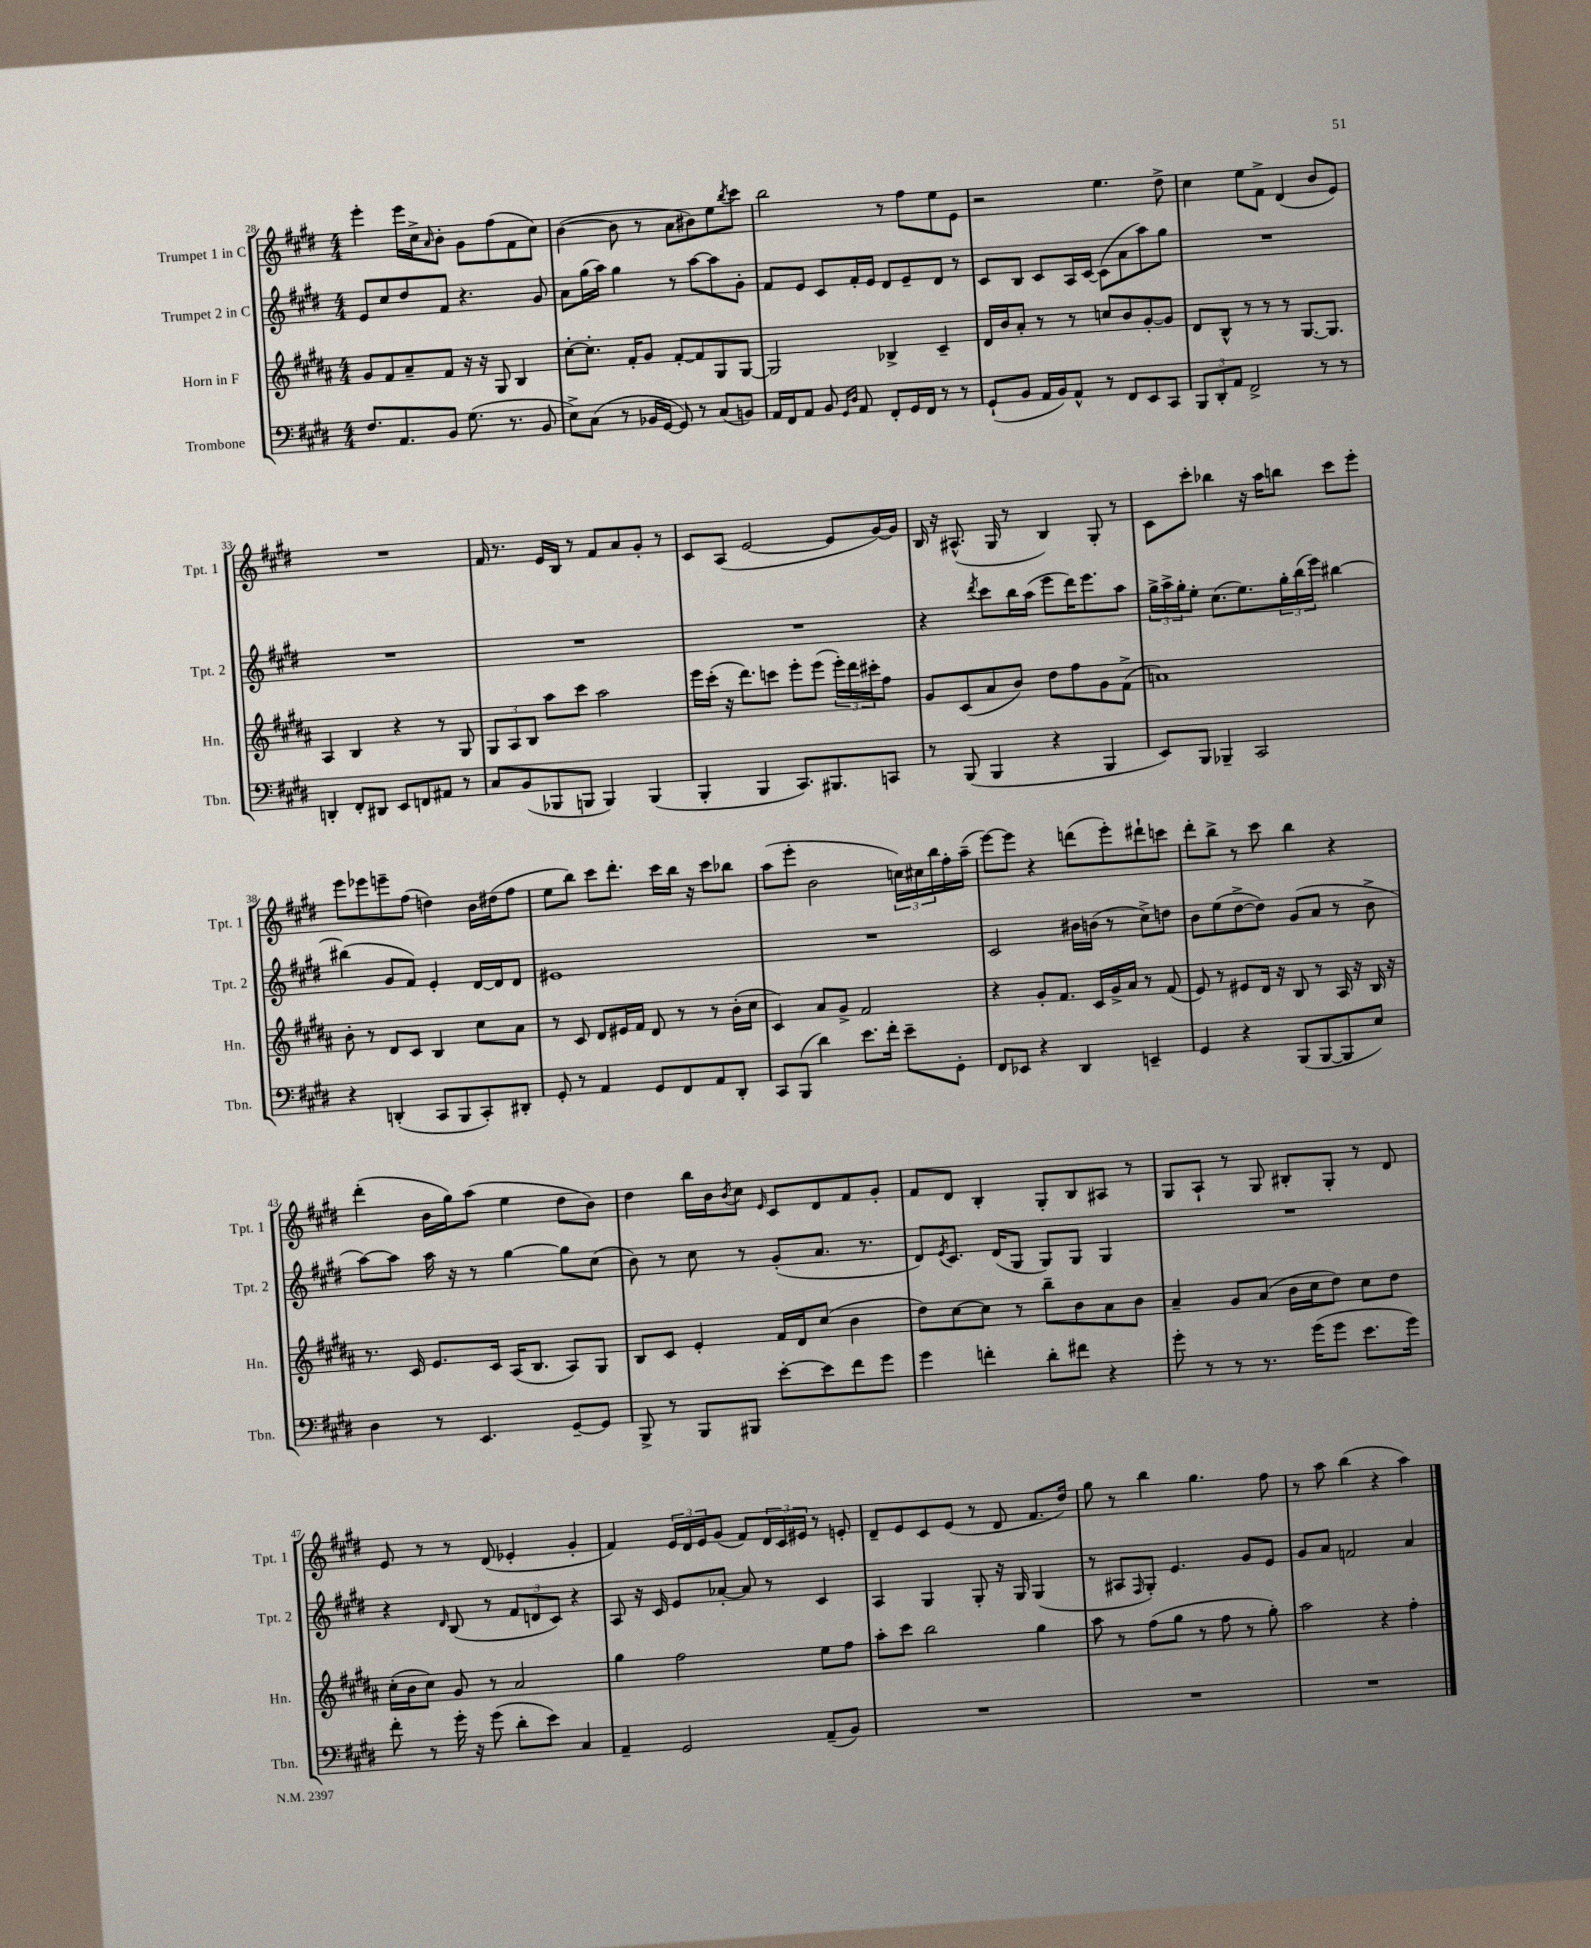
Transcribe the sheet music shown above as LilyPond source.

<<
\new StaffGroup <<
\new Staff = "s0" \with { instrumentName = "Trumpet 1 in C" shortInstrumentName = "Tpt. 1" } {
    \clef treble \key e \major \numericTimeSignature \time 4/4
    e'''4-. e'''16 cis''16-> \grace { a'16 } b'8-. gis'8 fis''8( fis'8 cis''8) |
    b'4~( b'8 r8 a'8 bis'8) e''8 \acciaccatura { b''8 } cis'''8 |
    b''2 r8 fis''8 e''8 e'8 |
    r2 e''4. dis''8-> |
    cis''4 e''8 fis'8-> dis'4( b'8 e'8) |
    R1 |
    fis'16 r8. e'16 b16 r8 fis'8 a'8 gis'8-. r8 |
    cis'8 a8( e'2~ e'8 gis'16~) gis'16 |
    b16 r16 ais8.-^( gis16 r8 b4) gis8-. r8 |
    cis'8 cis'''8-. bes''4 r16 a''16 b''8 cis'''8 e'''8-. |
    e'''8 ees'''8 e'''8-- fis''8( d''4) b'16 dis''16( fis''8 |
    e''8 b''8) cis'''8 dis'''8.-. cis'''16 b''16 r16 cis'''8 bes''8 |
    a''8( e'''8-. b'2 \tuplet 3/2 { c''16) cis''16 b''16 } fis''16-. a''16--( |
    e'''8~) e'''8 r4 d'''8( e'''8-.) dis'''8-! c'''8 |
    dis'''8-. b''8-> r8 cis'''8 b''4 r4 |
    dis'''4-.( b'16 gis''16) a''8( e''4 dis''8 b'8) |
    dis''4 b''16 b'16 \acciaccatura { b'8 } cis''8 \grace { e'16 } cis'8 dis'8 fis'8 gis'8-. |
    fis'8 dis'8 b4-. gis8-. b8 ais8 r8 |
    gis8 a8-! r8 gis8 bis8-. gis8-. r8 dis'8 |
    e'8 r8 r8 dis'8( ees'4-. gis'4-. |
    fis'4) \tuplet 3/2 { e'16 dis'16 e'16 } gis'8( fis'8) \tuplet 3/2 { dis'16 cis'16 eis'16 } r8 e'8-. |
    dis'8-- e'8 cis'8 e'8( r8 dis'8 fis'8. dis''16) |
    gis''8 r8 b''4 gis''4. fis''8 |
    r8 a''8 b''4( r4 a''4) \bar "|." |
}
\new Staff = "s1" \with { instrumentName = "Trumpet 2 in C" shortInstrumentName = "Tpt. 2" } {
    \clef treble \key e \major \numericTimeSignature \time 4/4
    e'8 cis''8 dis''8 fis'8 r4. gis'8 |
    a'8 gis''16( a''16) gis''4 r8 a''8~ a''8 gis'8-. |
    fis'8 e'8 cis'8 fis'16-. e'16 dis'8 e'8-- dis'8 r8 |
    cis'8 b8 cis'8 a16 cis'16~ cis'8( a'8 a''8) gis''8 |
    R1 |
    R1 |
    R1 |
    R1 |
    r4 \acciaccatura { dis'''8 } cis'''8 b''16 a''16( e'''8 dis'''16) e'''8. a''8 |
    \tuplet 3/2 { gis''16-> a''16-> gis''16-. } e''8-. cis''8.( e''8.) \tuplet 3/2 { gis''16-. b''16( e'''16) } bis''4~ |
    bis''4( gis'8 fis'8) e'4-. dis'16~ dis'16 dis'8 |
    eis'1 |
    R1 |
    cis'2 bis'16 b'16( r8 cis''8->) d''8 |
    b'8 e''8( dis''8~-> dis''8) gis'8( a'8 r8 b'8-> |
    a''8~) a''8 a''16 r16 r8 gis''4~ gis''8 cis''8( |
    b'8) r8 cis''8 r8 gis'8-.( a'8. r8. |
    dis'8) \acciaccatura { e'8 } cis'8. dis'16( gis8 gis8) gis8 gis4 |
    R1 |
    r4 \grace { dis'16 } b8( r8 \tuplet 3/2 { fis'8 d'8 cis'8) } r4 |
    a8 r16 cis'16 e'8 aes'8~-. aes'8 r8 cis'4 |
    a4 gis4 gis8-. r16 gis16 gis4( |
    r8 ais8 \grace { fis16 } gis8-.) e'4. gis'8 e'8 |
    gis'8 a'8 f'2 a'4 \bar "|." |
}
\new Staff = "s2" \with { instrumentName = "Horn in F" shortInstrumentName = "Hn." } {
    \clef treble \key b \major \numericTimeSignature \time 4/4
    gis'8 fis'8 ais'8-- fis'8 r16 r16 gis8 b4 |
    cis''8~-. cis''8.-. fis'16-. gis'8 fis'8~-. fis'8 gis8 gis8~ |
    gis2 bes4-> cis'4-- |
    dis'16 b'16 ais'8-. r8 r8 c''8 b'8 gis'8~-. gis'8 |
    dis'8 b8-^ r8 r8 r8 gis8.~ gis8. |
    ais4 b4 r4 r8 gis8 |
    \tuplet 3/2 { gis8 ais8 b8 } ais''8 cis'''8 ais''2 |
    e'''16 cis'''16-.( r16 dis'''8.) c'''8 e'''8-. e'''8( \tuplet 3/2 { e'''16-.) dis'''16 cis'''16-. } fis''8 |
    gis'8 cis'8( ais'8 b'8) dis''8 fis''8 gis'8 fis'8->( |
    a'1) |
    b'8-. r8 dis'8 cis'8 b4 cis''8 ais'8 |
    r8 cis'8 dis'8 eis'16 fis'16 dis'8 r8 r8 b'16-.( cis''16 |
    cis'4) ais'8 gis'8-> fis'2 |
    r4 gis'8-. fis'8. cis'16 gis'16-> ais'16 r8 fis'8( |
    e'8) r8 eis'8 dis'16 r16 b8 r8 ais16 r16 b16 r16 |
    r8. cis'16 e'8. cis'16 ais16( b8. ais8) gis8 |
    b8 cis'8 e'4-. fis'16 dis'16 cis''8( b'4 |
    dis''8) cis''8~ cis''8 r8 b''8-- b'8 ais'8 b'8 |
    ais'4-- gis'8 ais'8( b'16 cis''16 dis''8) cis''8 dis''8 |
    cis''16-.( b'16 cis''8) gis'8 r8 ais'2 |
    gis''4 fis''2 e''8 fis''8 |
    ais''8-. cis'''8 b''2 gis''4 |
    ais''8 r8 fis''8( gis''8 r8 fis''8 r8 gis''8-.) |
    ais''2 r4 fis''4-. \bar "|." |
}
\new Staff = "s3" \with { instrumentName = "Trombone" shortInstrumentName = "Tbn." } {
    \clef bass \key e \major \numericTimeSignature \time 4/4
    fis8. a,8. b,8 gis8.( r8. b,8 |
    e8->) cis8( r8 bes,16 gis,16~ gis,8) r8 cis8( b,8) |
    a,16 fis,16 a,8 b,8 \grace { gis,16 dis16 } a,8 fis,8-. gis,16 fis,16 r8 r8 |
    gis,8-!( b,8 a,16 b,16) a,8-^ r8 fis,8 e,8 cis,8 |
    \tuplet 3/2 { b,,8 dis,8-. a,8 } fis,2-> r8 r8 |
    d,4-. fis,8-. dis,8 e,8 f,8 ais,8 r8 |
    cis8 b,8( bes,,8 b,,8 b,,4) b,,4( |
    b,,4-. b,,4 cis,8.) bis,,8. c,8 |
    r8 b,,8( b,,4 r4 b,,4 |
    e,8) b,,8 bes,,4-- cis,2 |
    r4 d,4-.( cis,8 b,,8 cis,8-.) dis,8-. |
    gis,8-. r8 a,4 gis,8 fis,8 a,8 dis,8-. |
    cis,8 b,,8( dis'4) e'8. fis'16-. e'8-- gis,8-. |
    fis,8 ees,8 r4 dis,4 e,4-- |
    gis,4 r4 b,,8( b,,8~ b,,8 e8) |
    dis4 r8 e,4. gis,8~-- gis,8 |
    b,,8-> r8 b,,8 bis,,8 e'8~-. e'8 fis'8 gis'8 |
    gis'4 f'4-. dis'8-. fis'8 r4 |
    gis'8-. r8 r8 r8. gis'16( gis'8 e'8. gis'16) |
    fis'8-. r8 gis'16-. r16 gis'8( dis'8-. e'8) cis4 |
    a,4-- gis,2 a,8--( b,8) |
    R1 |
    R1 |
    R1 \bar "|." |
}
>>
>>
\layout { \context { \Score currentBarNumber = #28 } }
